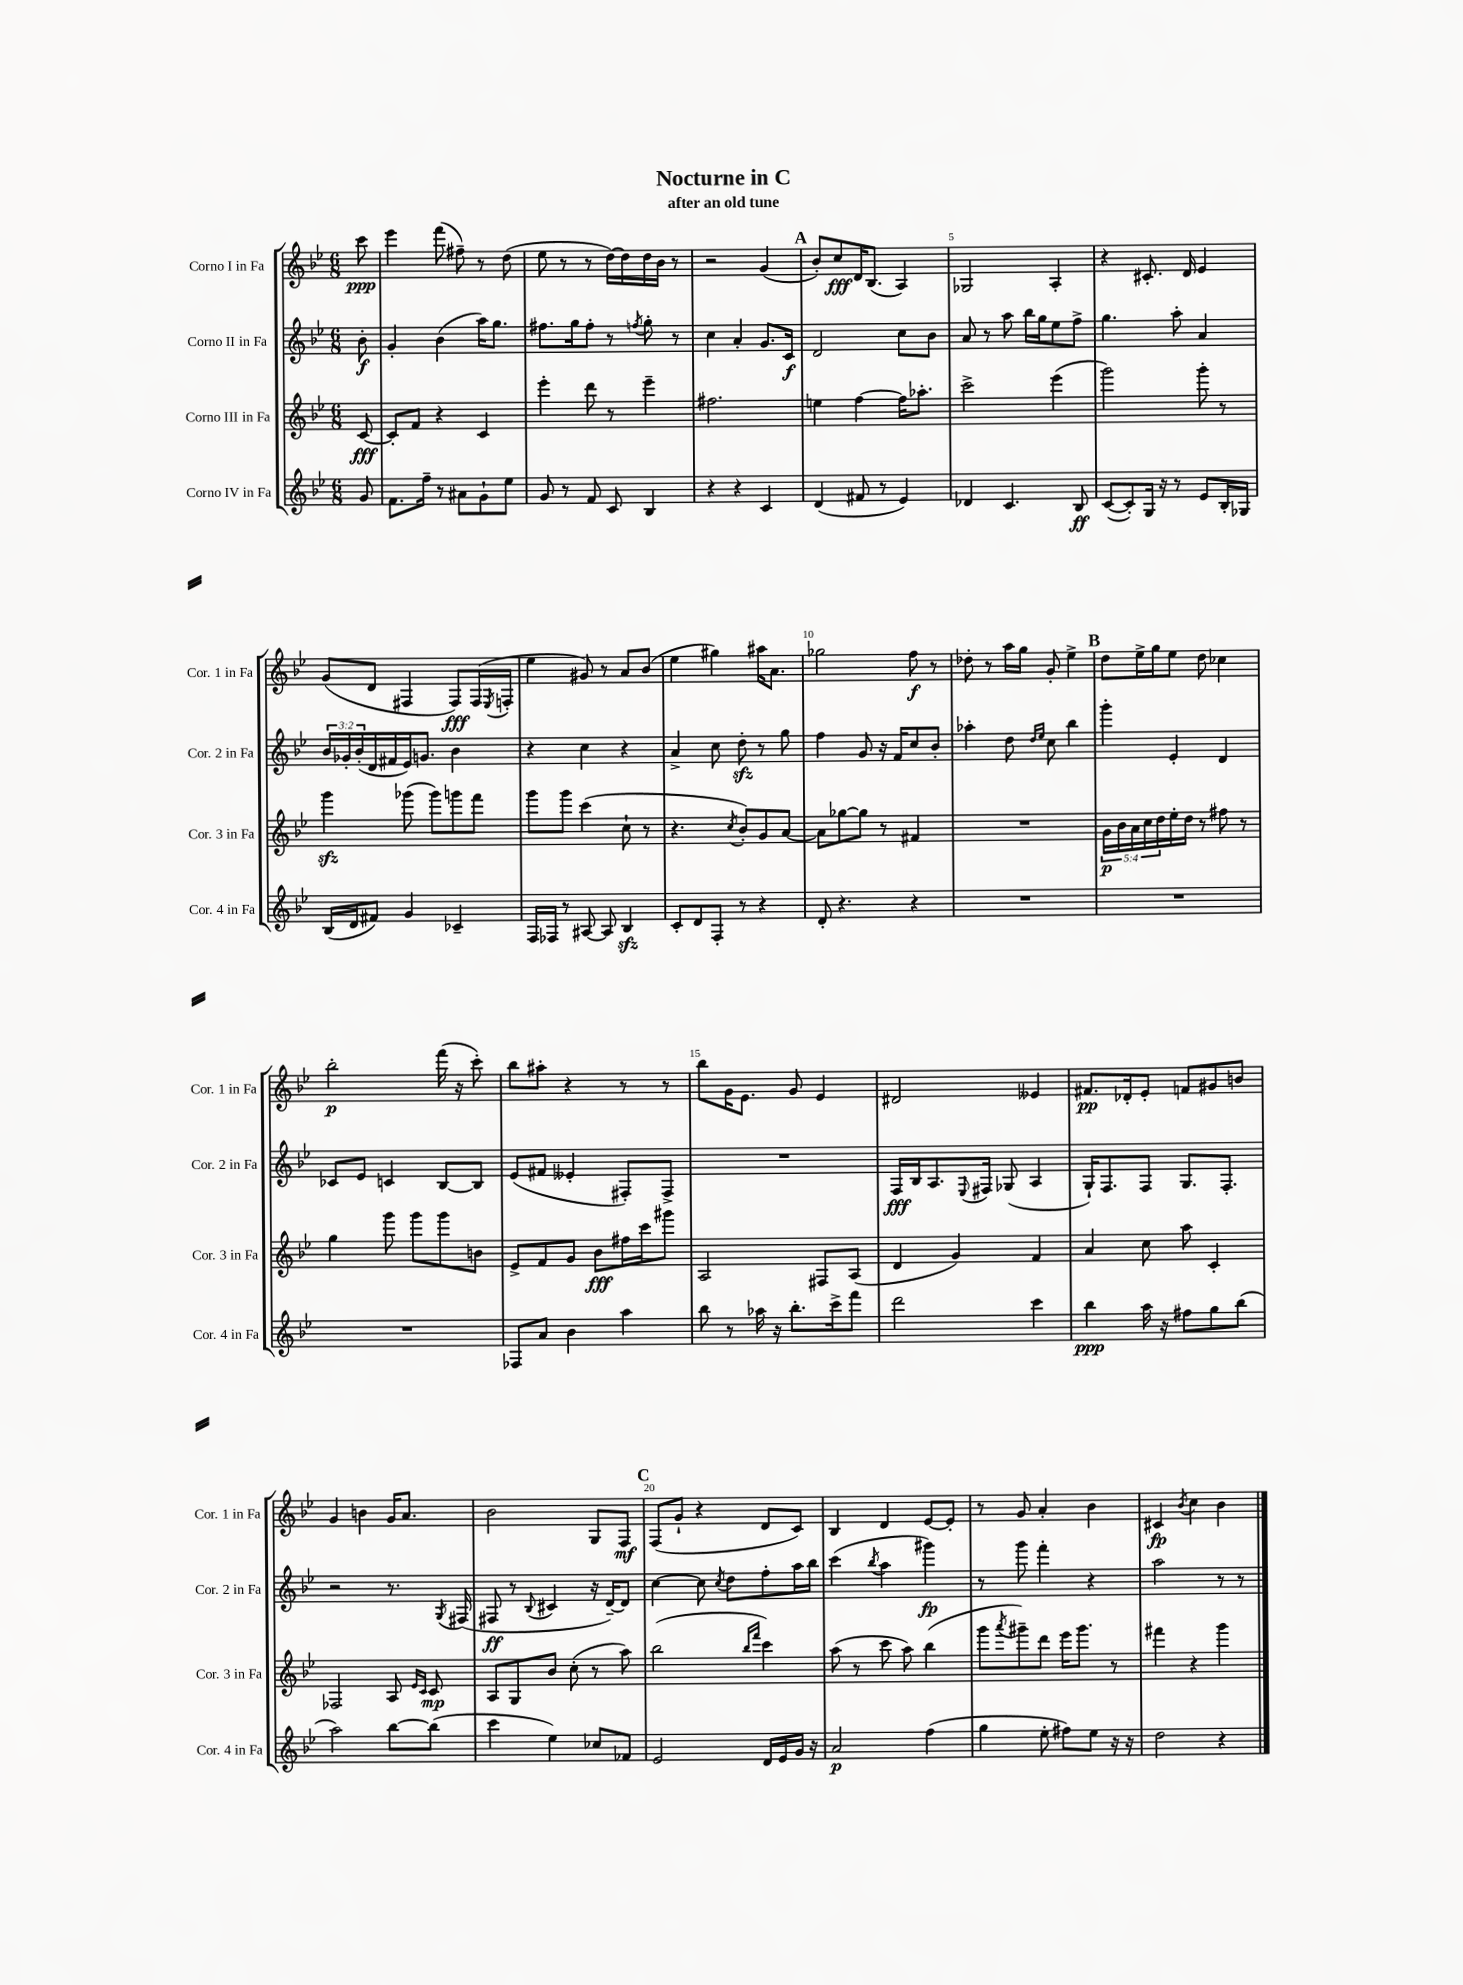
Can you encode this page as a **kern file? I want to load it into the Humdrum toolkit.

**kern	**dynam	**kern	**dynam	**kern	**dynam	**kern	**dynam
*part4	*part4	*part3	*part3	*part2	*part2	*part1	*part1
*staff4	*staff4	*staff3	*staff3	*staff2	*staff2	*staff1	*staff1
*I"Corno IV in Fa	*	*I"Corno III in Fa	*	*I"Corno II in Fa	*	*I"Corno I in Fa	*
*I'Cor. 4 in Fa	*	*I'Cor. 3 in Fa	*	*I'Cor. 2 in Fa	*	*I'Cor. 1 in Fa	*
*clefG2	*	*clefG2	*	*clefG2	*	*clefG2	*
*k[b-e-]	*	*k[b-e-]	*	*k[b-e-]	*	*k[b-e-]	*
*M6/8	*	*M6/8	*	*M6/8	*	*M6/8	*
=	=	=	=	=	=	=	=
8g/	.	[8c/	fff	8b-'\	f	8ccc\	ppp
=1	=1	=1	=1	=1	=1	=1	=1
8.f\L	.	8c'/L]	.	4g'/	.	4eee-\	.
.	.	8f/J	.	.	.	.	.
16ff~\Jk	.	.	.	.	.	.	.
8r	.	4r	.	(4b-\	.	(8fff\	.
8a#X\L	.	.	.	.	.	8ff#X~\)	.
8g`\	.	4c/	.	16aa\KL)	.	8r	.
.	.	.	.	8.gg\J	.	.	.
8ee-\J	.	.	.	.	.	(8dd\	.
=2	=2	=2	=2	=2	=2	=2	=2
8g/	.	4eee-'\	.	8.ff#X\L	.	8ee-\	.
8r	.	.	.	.	.	8r	.
.	.	.	.	16gg\k	.	.	.
8f/	.	8ddd\	.	8ff#'\J	.	8r	.
8c/	.	8r	.	8r	.	[16dd\LL)	.
.	.	.	.	.	.	16dd\]	.
.	.	.	.	8qffn/	.	.	.
4B-/	.	4eee-~\	.	8gg'\	.	16dd\	.
.	.	.	.	.	.	16b-\JJ	.
.	.	.	.	8r	.	8r	.
=3	=3	=3	=3	=3	=3	=3	=3
4r	.	2.ff#X\	.	4cc\	.	2r	.
4r	.	.	.	4a'/	.	.	.
4c/	.	.	.	8.g/L	.	(4g/	.
.	.	.	.	16c/Jk	f	.	.
!!LO:REH:place=s1:t=A
=4	=4	=4	=4	=4	=4	=4	=4
(4d/	.	4een\	.	2d/	.	8b-'/L)	.
.	.	.	.	.	.	8cc/	fff
8f#X/	.	[4ff\	.	.	.	16d/K	.
.	.	.	.	.	.	(8.B-/J	.
8r	.	.	.	.	.	.	.
4e-/)	.	16ff\KL]	.	8cc\L	.	4A/)	.
.	.	8.aa-X'\J	.	.	.	.	.
.	.	.	.	8b-\J	.	.	.
=5	=5	=5	=5	=5	=5	=5	=5
4d-X/	.	2ccc^\	.	8a/	.	2G-X/	.
.	.	.	.	8r	.	.	.
4.c/	.	.	.	8aa\	.	.	.
.	.	.	.	16bb-\LL	.	.	.
.	.	.	.	16gg\J	.	.	.
.	.	(4eee-\	.	8ee-\	.	4A'/	.
8B-/	ff	.	.	8ff^\J	.	.	.
=6	=6	=6	=6	=6	=6	=6	=6
([8c/L	.	2ggg\)	.	4.gg\	.	4r	.
8c'/])	.	.	.	.	.	.	.
16G/Jk	.	.	.	.	.	8.c#X'/	.
16r	.	.	.	.	.	.	.
8r	.	.	.	8aa'\	.	.	.
.	.	.	.	.	.	16d/	.
8e-/L	.	8ggg'\	.	4a/	.	4e-/	.
16B-'/L	.	8r	.	.	.	.	.
16G-X/JJ	.	.	.	.	.	.	.
!!LO:LB:g=z
=7	=7	=7	=7	=7	=7	=7	=7
(16B-/LL	.	4gggzz\	.	24b-/LL	.	(8g/L	.
.	.	.	.	24g-X'/	.	.	.
16d/J	.	.	.	.	.	.	.
.	.	.	.	(24b-'/	.	.	.
8f#X/J)	.	.	.	16d/	.	8d/J	.
.	.	.	.	16f#X/	.	.	.
4g/	.	(8ggg-X\	.	16e-/J)	.	4F#X/	.
.	.	.	.	8.gn/J	.	.	.
.	.	8ggg-\L)	.	.	.	.	.
4c-X~/	.	8gggn\	.	4b-\	.	8F#/L)	fff
.	.	8fff\J	.	.	.	(16F#/L	.
.	.	.	.	.	.	8qE-/	.
.	.	.	.	.	.	16Fn'/JJ	.
=8	=8	=8	=8	=8	=8	=8	=8
16F/LL	.	8ggg\L	.	4r	.	4ee-\	.
16F-X/JJ	.	.	.	.	.	.	.
8r	.	8ggg\J	.	.	.	.	.
[8A#X/	.	(4ccc\	.	4cc\	.	8g#X/)	.
8A#/]	.	.	.	.	.	8r	.
4B-zz/	.	8cc`\	.	4r	.	8a/L	.
.	.	8r	.	.	.	(8b-/J	.
=9	=9	=9	=9	=9	=9	=9	=9
8c'/L	.	4.r	.	4a^/	.	4ee-\	.
8d/	.	.	.	.	.	.	.
8F'/J	.	.	.	8cc\	.	4gg#X\)	.
.	.	8qcc/	.	.	.	.	.
8r	.	8b-'/L)	.	8ddzz'\	.	.	.
4r	.	8g/	.	8r	.	16aa#X\KL	.
.	.	.	.	.	.	8.a\J	.
.	.	[8a/J	.	8gg\	.	.	.
=10	=10	=10	=10	=10	=10	=10	=10
8d'/	.	8a\L]	.	4ff\	.	2gg-X\	.
4.r	.	[8gg-X\	.	.	.	.	.
.	.	8gg-\J]	.	8g/	.	.	.
.	.	8r	.	16r	.	.	.
.	.	.	.	16f/KL	.	.	.
4r	.	4f#X/	.	8cc/	.	8ff\	f
.	.	.	.	8b-'/J	.	8r	.
=11	=11	=11	=11	=11	=11	=11	=11
2.r	.	2.r	.	4aa-X'\	.	8dd-X'\	.
.	.	.	.	.	.	8r	.
.	.	.	.	8dd\	.	16aa\LL	.
.	.	.	.	.	.	16gg\JJ	.
.	.	.	.	16qqdd/LL	.	.	.
.	.	.	.	16qqee-/JJ	.	.	.
.	.	.	.	8cc\	.	8g'/	.
.	.	.	.	4bb-\	.	4ee-^\	.
!!LO:REH:place=s1:t=B
=12	=12	=12	=12	=12	=12	=12	=12
2.r	.	20g\LL	p	4ggg'\	.	8dd\L	.
.	.	20b-\	.	.	.	.	.
.	.	20a\	.	.	.	.	.
.	.	.	.	.	.	16ee-^\L	.
.	.	20cc\	.	.	.	.	.
.	.	.	.	.	.	16gg\J	.
.	.	20dd\	.	.	.	.	.
.	.	16ee-'\	.	4e-'/	.	8ee-\J	.
.	.	16dd\JJ	.	.	.	.	.
.	.	8r	.	.	.	8dd\	.
.	.	8ff#X\	.	4d/	.	4cc-X\	.
.	.	8r	.	.	.	.	.
!!LO:LB:g=z
=13	=13	=13	=13	=13	=13	=13	=13
2.r	.	4gg\	.	8c-X/L	.	2bb-'\	p
.	.	.	.	8e-/J	.	.	.
.	.	8ggg\	.	4cn/	.	.	.
.	.	8ggg\L	.	.	.	.	.
.	.	8ggg\	.	[8B-/L	.	(16fff\	.
.	.	.	.	.	.	16r	.
.	.	8bn\J	.	8B-/J]	.	8ccc'\)	.
=14	=14	=14	=14	=14	=14	=14	=14
8F-X/L	.	8e-^/L	.	(8e-/L	.	8bb-\L	.
8a/J	.	8f/	.	8f#X/J	.	8aa#X'\J	.
4b-\	.	8g/J	.	4e--X'/	.	4r	.
.	.	8b-\L	fff	.	.	.	.
4aa\	.	16ff#X\L	.	8F#X'/L)	.	8r	.
.	.	16ccc\J	.	.	.	.	.
.	.	8ggg#X\J	.	8F#^/J	.	8r	.
=15	=15	=15	=15	=15	=15	=15	=15
8bb-\	.	2A/	.	2.r	.	8bb-\L	.
8r	.	.	.	.	.	16g\K	.
.	.	.	.	.	.	8.e-\J	.
16aa-X\	.	.	.	.	.	.	.
16r	.	.	.	.	.	.	.
8.bb-'\L	.	.	.	.	.	8g/	.
.	.	8F#X/L	.	.	.	4e-/	.
16ccc^\k	.	.	.	.	.	.	.
8fff\J	.	(8A/J	.	.	.	.	.
=16	=16	=16	=16	=16	=16	=16	=16
2ddd\	.	4d/	.	16F/LL	fff	2d#X/	.
.	.	.	.	16B-/J	.	.	.
.	.	.	.	8.A/	.	.	.
.	.	4g/)	.	.	.	.	.
.	.	.	.	8qqE-/	.	.	.
.	.	.	.	16F#X/Jk	.	.	.
.	.	.	.	(8G-X/	.	.	.
4ccc\	.	4f/	.	4A/	.	4e--X/	.
=17	=17	=17	=17	=17	=17	=17	=17
4bb-\	ppp	4a/	.	16G`/KL)	.	8.f#X/L	pp
.	.	.	.	8.F/	.	.	.
.	.	.	.	.	.	16d-X'/k	.
16aa\	.	8cc\	.	8F/J	.	8e-'/J	.
16r	.	.	.	.	.	.	.
8ff#X\L	.	8aa\	.	8.G/L	.	8fn/L	.
8gg\	.	4c'/	.	.	.	8g#X/	.
.	.	.	.	8.F'/J	.	.	.
(8bb-\J	.	.	.	.	.	8bn/J	.
!!LO:LB:g=z
=18	=18	=18	=18	=18	=18	=18	=18
2aa\)	.	2F-X/	.	2r	.	4g/	.
.	.	.	.	.	.	4bn\	.
[8bb-\L	.	8A/	.	8.r	.	16g/KL	.
.	.	.	.	.	.	8.a/J	.
.	.	16qqe-/LL	.	.	.	.	.
.	.	16qqc/JJ	.	.	.	.	.
(8bb-\J]	.	8c/	mp	.	.	.	.
.	.	.	.	8qG/	.	.	.
.	.	.	.	(16F#X/	.	.	.
=19	=19	=19	=19	=19	=19	=19	=19
4ccc\	.	8A/L	.	8F#X/	ff	2b-\	.
.	.	8G/	.	8r	.	.	.
.	.	.	.	8qqB-/	.	.	.
4ee-\)	.	8b-/J	.	4c#X/	.	.	.
.	.	(8cc'\	.	.	.	.	.
8cc-X/L	.	8r	.	16r	.	8G/L	.
.	.	.	.	[16d~/KL)	.	.	.
8f-X/J	.	8aa\)	.	8d/J]	.	8F/J	mf
!!LO:REH:place=s1:t=C
=20	=20	=20	=20	=20	=20	=20	=20
2e-/	.	(2bb-\	.	[4cc\	.	(8F/L	.
.	.	.	.	.	.	8g`/J	.
.	.	.	.	8cc\]	.	4r	.
.	.	.	.	8qcc/	.	.	.
.	.	.	.	8dd\L	.	.	.
.	.	16qqbb-/LL	.	.	.	.	.
.	.	16qqfff/JJ	.	.	.	.	.
16d/LL	.	4ccc\)	.	8ff'\	.	8d/L	.
16e-/	.	.	.	.	.	.	.
16g/JJ	.	.	.	16aa\L	.	8c/J)	.
16r	.	.	.	16bb-\JJ	.	.	.
=21	=21	=21	=21	=21	=21	=21	=21
2a/	p	(8aa\	.	(4ccc\	.	4B-/	.
.	.	8r	.	.	.	.	.
.	.	.	.	8qbb-/	.	.	.
.	.	8ccc\	.	4aa\	.	4d/	.
.	.	8aa\)	.	.	.	.	.
(4ff\	.	(4bb-\	.	4ggg#X\)	fp	[8e-/L	.
.	.	.	.	.	.	8e-'/J]	.
=22	=22	=22	=22	=22	=22	=22	=22
4gg\	.	8ggg\L	.	8r	.	8r	.
.	.	8qaaa/	.	.	.	.	.
.	.	8ggg#X~\)	.	8ggg\	.	8g/	.
8ee-'\	.	8ddd\J	.	4fff'\	.	4a'/	.
8ff#X\L)	.	16eee-\KL	.	.	.	.	.
.	.	8.ggg#\J	.	.	.	.	.
8ee-\J	.	.	.	4r	.	4b-\	.
16r	.	8r	.	.	.	.	.
16r	.	.	.	.	.	.	.
=23	=23	=23	=23	=23	=23	=23	=23
2dd\	.	4fff#X\	.	2aa\	.	4c#X/	fp
.	.	.	.	.	.	8qb-/	.
.	.	4r	.	.	.	4cc\	.
4r	.	4ggg\	.	8r	.	4b-\	.
.	.	.	.	8r	.	.	.
==	==	==	==	==	==	==	==
*-	*-	*-	*-	*-	*-	*-	*-
